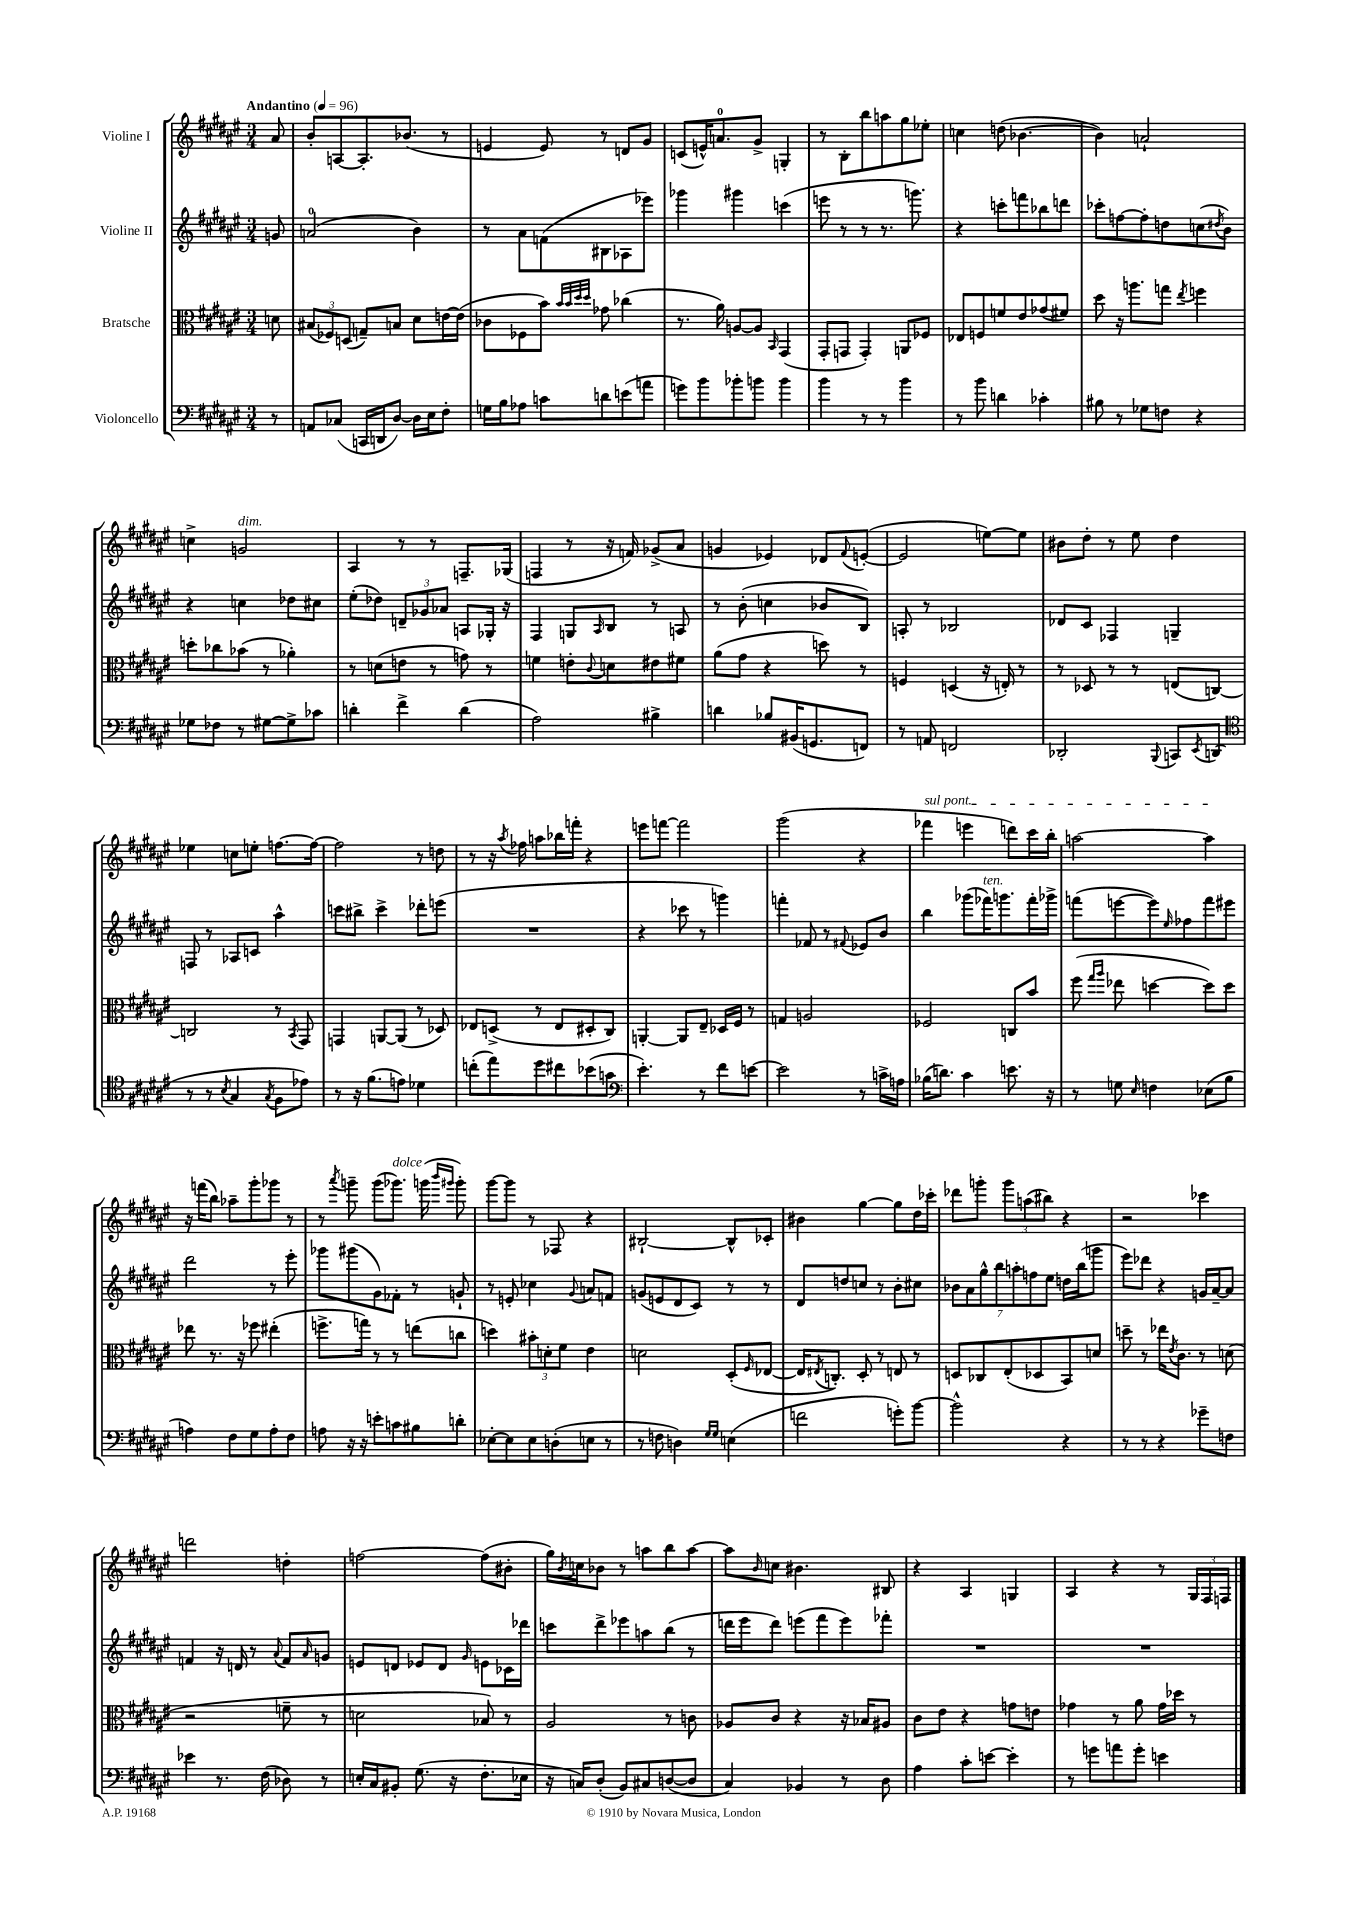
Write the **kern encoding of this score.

**kern	**kern	**kern	**kern
*part4	*part3	*part2	*part1
*staff4	*staff3	*staff2	*staff1
*I"Violoncello	*I"Bratsche	*I"Violine II	*I"Violine I
*clefF4	*clefC3	*clefG2	*clefG2
*k[f#c#g#d#a#e#]	*k[f#c#g#d#a#e#]	*k[f#c#g#d#a#e#]	*k[f#c#g#d#a#e#]
*M3/4	*M3/4	*M3/4	*M3/4
*MM96	*MM96	*MM96	*MM96
=	=	=	=
!	!	!	!LO:TX:a:B:t=Andantino
8r	8dn\	8gn/	8a#/
=1	=1	=1	=1
8AAn/L	(12B#X/L	(2an/	8b'/L
.	12F-X/)	.	.
(8C-X/J	.	.	[8An/
.	(12Dn/J	.	.
16CCn/LL	8Gn~/L)	.	8.A'/]
16DDn/J	.	.	.
[8D#/J)	8Bn/J	.	.
.	.	.	(8.b-X/J
16D#\LL]	8d#\L	4b\)	.
16E#\J	.	.	.
8F#'\J	[16en\L	.	8r
.	(16e\JJ]	.	.
=2	=2	=2	=2
16Gn\LL	8c-X\L	8r	4en/
16B\J	.	.	.
8A-X\J	8F-X\	8a#\L	.
8cn\L	8b\J)	(8fn\	8e/)
.	32qqb/LLL	.	.
.	32qqb/	.	.
.	32qqdd#/	.	.
.	32qqdd#/JJJ	.	.
8dn\	8g-X\	8B#X\	8r
(8en\	(4cc-X\	8A-X\	8dn/L
8an\J	.	8eee-X\J)	8g#/J
=3	=3	=3	=3
8gn\L)	8.r	4ggg-X\	(8cn/L
8b\	.	.	16en^^/K)
.	16a#\)	.	8.an/
8b-X'\	[8An/L	4ggg#X\	.
8bn\J	8A/J]	.	8g#^/J
.	16qqBB/	.	.
4b\	(4GG#/	(4cccn\	4Gn'/
=4	=4	=4	=4
4b\	8GG#'/L	8eeen\	8r
.	8GGn/J	8r	8B'\L
8r	4GG'/)	8r	8bb\
8r	.	8.r	8aan\
4b\	8AAn/L	.	8gg#\
.	.	8.gggn\)	.
.	8F-X/J	.	8ee-X'\J
=5	=5	=5	=5
8r	8E-X/L	4r	4ccn\
8b\	8Fn/	.	.
4dn\	8fn/	8cccn'\L	(8ddn\
.	8e#/	8fffn\	[4.b-X\
4c-X'\	(8g-X/	8bb-X\	.
.	8f#X/J)	8dddn\J	.
=6	=6	=6	=6
8B#X\	8dd#\	8ccc-X'\L	4b-\])
8r	16r	[8ffn\	.
.	8.aan\L	.	.
8G-X\L	.	8ff'\]	2an`/
8Fn\J	8ggn\J	8ddn\	.
.	8qee#/	.	.
4r	4ffn\	(8ccn\	.
.	.	8qdd#X/	.
.	.	8b\J)	.
!!LO:LB:g=z
=7	=7	=7	=7
8G-X\L	8ddn'\L	4r	4ccn^\
8F-X\J	8cc-X\	.	.
!	!	!	!LO:TX:a:i:t=dim.
8r	(8b-X\J	4ccn\	2gn/
[8G#X\L	8r	.	.
8G#^\]	4a-X'\)	8dd-X\L	.
8c-X\J	.	8cc#X\J	.
=8	=8	=8	=8
4dn'\	8r	(8ee#'\L	4A#/
.	(8dn\L	8dd-X\J)	.
4f#^\	8en\J	12dn~/L	8r
.	.	12g-X/	.
.	8r	.	8r
.	.	12a-X/J	.
(4d\	8gn\)	8An/L	8.Fn~/L
.	8r	16G-X'/Jk	.
.	.	16r	(16G-X/Jk
=9	=9	=9	=9
2A#\)	4fn\	4F#/	4Fn/
.	8en'\L	8Gn/L	8r
.	8qqc#/	16qqA#/	.
.	8dn\	8B/J	16r
.	.	.	16fn/)
4B#X^\	8e#X\	8r	(8g-X^/L
.	8f#X\J	8An/	8a#/J
=10	=10	=10	=10
4dn\	(8a#\L	8r	4gn/
.	8g#\J	(8b'\	.
8B-X/L	4r	4ccn\	4e-X/)
(16BB#X/K	.	.	.
8.GGn/	.	.	.
.	8ddn\)	8b-X/L	8d-X/L
.	.	.	8qqf#/
8FFn/J)	8r	8B/J)	([8en'/J
=11	=11	=11	=11
8r	4Fn/	8An'/	2e/]
8AAn/	.	8r	.
2FFn/	(4Dn/	2B-X/	.
.	16r	.	[8een\L)
.	16En'/)	.	.
.	8r	.	8ee\J]
=12	=12	=12	=12
2DD-X'/	8r	8d-X/L	8b#X\L
.	8D-X/	8c#/J	8dd#'\J
.	8r	4F-X/	8r
.	8r	.	8ee#\
8qqBBB/	.	.	.
8CCn/L	(8En/L	4Gn~/	4dd#\
8qEE#/	.	.	.
(8DDn/J	[8Cn/J)	.	.
!!LO:LB:g=z
=13	=13	=13	=13
*clefC4	*	*	*
8r	2Cn/]	8Fn/	4ee-X\
8r	.	8r	.
8qB/	.	.	.
4G#/	.	8A-X/L	8ccn\L
.	.	8cn/J	8een'\J
8qG#/	.	.	.
8F#\L	8r	4aa#^^\	[8.ffn\L
.	8qBB/	.	.
8e-X\J)	8GG#/	.	.
.	.	.	16ff\Jk_
=14	=14	=14	=14
8r	4GGn/	8cccn\L	2ff\]
16r	.	8bb#X^\J	.
(8.f#\L	.	.	.
.	[8AAn/L	4ccc^\	.
8en\J)	(8AA/J]	.	.
4d-X\	8r	8ddd-X'\L	8r
.	8D-X/)	(8eeen\J	8ddn\
=15	=15	=15	=15
(8ccn'\L	8E-X/L	2.r	8r
8ee#\)	(8Dn^/J	.	16r
.	.	.	8qaa#/
.	.	.	16ff-X\
8dd#\	8r	.	8aan\L
8cc#X\	8E-/L	.	16bb-X\L
.	.	.	16fffn'\JJ
(8b-X\	8D#X'/	.	4r
8gn\J	8C#/J)	.	.
=16	=16	=16	=16
*clefF4	*	*	*
4.e#'\)	[4AAn'/	4r	8eeen\L
.	.	.	[8fffn\J
.	8AA/L]	8ccc-X\	2fff\]
8r	8E#~/J	8r	.
8f#\L	16D-X/LL	4gggn\)	.
.	16F#/JJ	.	.
[8en\J	8r	.	.
=17	=17	=17	=17
2e\]	4Gn/	4fffn'\	(2ggg#\
.	2An/	8f-X/	.
.	.	8r	.
.	.	8qqf#X/	.
8r	.	8e-X/L	4r
16cn^\LL	.	8b/J	.
16An\JJ	.	.	.
=18	=18	=18	=18
!	!	!	!LO:TX:a:i:t=sul pont.
(16B-X\KL	2F-X/	4bb\	4fff-X\
8.dn\J)	.	.	.
4c#\	.	(8ggg-X\L	4eeen\
!	!	!LO:TX:a:i:t=ten.	!
.	.	16fff-X\K)	.
.	.	8.gggn\	.
8.en\	8Cn/L	.	8dddn\L)
.	8b/J	16fff-'\L	16ccc#\L
16r	.	16ggg-X^\JJ	16bb'\JJ
=19	=19	=19	=19
8r	(8ff#\	(8fffn\L	[2aan\
.	16qqgg#/LL	.	.
.	16qqaa#/JJ	.	.
8Gn\	8ee-X\	[8eeen\	.
16qqE#/	.	.	.
4Fn\	[4ddn\	8eee\])	.
.	.	16qqee#/	.
.	.	8ff-X\	.
(8E-X\L	8dd\L])	8fff\	4aa\]
8B\J	8dd\J	8eee#X\J	.
!!LO:LB:g=z
=20	=20	=20	=20
4An\)	8ee-X\	2ddd#\	16r
.	.	.	(16fffn\KL
.	8.r	.	8bb\J)
8F#\L	.	.	8aa-X~\L
.	16r	.	.
8G#\	8ff-X\	.	8ggg#'\
8A'\	(4ee#X'\	8r	8ggg-X\J
8F#\J	.	8eee#'\	8r
=21	=21	=21	=21
8An\	8.ffn^\L	8ggg-X\L	8r
.	.	.	8qaaa#/
16r	.	(8ggg#X\	8gggn~\
16r	16ggn\Jk)	.	.
8en'\L	8r	8g#\)	(8ggg\L
!	!	!	!LO:TX:a:i:t=dolce
8cn\	8r	8f-X'\J	8.ggg-X\J)
8B#X\	(8een\L	8r	.
.	.	.	(16gggn\
.	.	.	16qqbbb/LL
.	.	.	16qqggg#X/JJ
8dn'\J	8ccn\J	8gn`/	8ggg#'\)
=22	=22	=22	=22
[8E-X'\L	4ddn\)	8r	[8ggg#\L
8E-\]	.	8en'/	8ggg#\J]
8E-\	12b#X'\L	4cc-X\	8r
.	12dn'\	.	.
(8Dn'\	.	.	8F-X/
.	12f#\J	.	.
.	.	8qqg#/	.
8En\J	4e#\	8an/L	4r
8r	.	8fn/J	.
=23	=23	=23	=23
8r	2dn\	(8gn/L	[2B#X`/
8Fn\	.	8en/	.
4Dn\)	.	8d#/	.
.	.	8c#/J)	.
16qqG#/LL	.	.	.
16qqG#/JJ	.	.	.
(4En\	(8D#'/L	8r	8B#^^/L]
.	16qqF#/	.	.
.	[8E-X/J	8r	8c-X'/J
=24	=24	=24	=24
2fn\	16E-/KL]	8d#/L	4b#X\
.	8qE#X/	.	.
.	8.Cn'/J)	.	.
.	.	8ddn/	.
.	8D#'/	8ccn/J	[4gg#\
.	8r	8r	.
8gn'\L)	8En/	8b'\L	8gg#\L]
[8b\J	8r	8cc#X\J	16dd#\L
.	.	.	16ccc-X'\JJ
=25	=25	=25	=25
2b^^\]	8Dn/L	14b-X\L	8ddd-X\L
.	.	14a#\	.
.	8C-X/	.	8gggn'\J
.	.	14gg#^^\	.
.	.	14bb\	.
.	(8E#'/	.	12ggg\L
.	.	14aan'\	.
.	.	.	(12aan\
.	.	14ffn\	.
.	8D-X/	.	.
.	.	.	12bb#X\J)
.	.	14ee#\J	.
4r	8BB/)	16ddn\LL	4r
.	.	(16bb\J	.
.	8dn/J	8gggn\J	.
=26	=26	=26	=26
8r	8ddn~\	8eee#\L)	2r
8r	8r	8ddd-X\J	.
4r	16ee-X\KL	4r	.
.	8qe#/	.	.
.	8.c#\J	.	.
8g-X~\L	8r	16gn/LL	4ccc-X\
.	.	[16a#~/J	.
8Fn\J	(8dn\	8a#/J]	.
!!LO:LB:g=z
=27	=27	=27	=27
4e-X\	2r	4fn/	2dddn\
8.r	.	16r	.
.	.	16dn/	.
.	.	8r	.
(16F#\	.	.	.
.	.	8qqa#/	.
8D-X\)	8fn~\	8f/L	4ddn'\
.	.	16qqa#/	.
8r	8r	8gn/J	.
=28	=28	=28	=28
16En'/LL	2dn\	8en/L	[2ffn\
16C#/J	.	.	.
8BB#X'/J	.	8dn/J	.
(8.G#\	.	8e-X/L	.
.	.	8d/J	.
16r	.	.	.
.	.	16qqg#/	.
8.F#'\L	8B-X/)	8en\L	(8ff\L]
.	8r	16c-X\L	8b#X'\J
16E-X\Jk	.	16ddd-X\JJ	.
=29	=29	=29	=29
16r	2A#/	8cccn\L	16gg#\LL)
.	.	.	8qb/
16Cn/KL)	.	.	16ccn\J
(8D#'/J	.	8ddd#^\	8b-X\J
8BB/L)	.	8eee-X\	8r
8C#X/	.	8aan\	8aan\L
([8Dn/	8r	(8bb\J	8bb\
8D/J]	8cn\	8r	[8aa\J
=30	=30	=30	=30
4C#/)	8A-X/L	16dddn\LL	8aa\L]
.	.	16eee#\J	.
.	.	.	16qqb/
.	8c#/J	8ddd\J)	8ccn\J
4BB-X/	4r	(8eeen\L	4.b#X\
.	.	8fff#\	.
8r	16r	8eee\)	.
.	16B-X/KL	.	.
8D#\	8A#X/J	8fff-X'\J	8B#X/
=31	=31	=31	=31
4A#\	8c#\L	2.r	4r
.	8e#\J	.	.
8c#'\L	4r	.	4A#/
[8en\J	.	.	.
4e'\]	8gn\L	.	4Gn/
.	8en\J	.	.
=32	=32	=32	=32
8r	4g-X\	2.r	4A#/
8gn\L	.	.	.
8an\	8r	.	4r
8g'\J	8a#\	.	.
4en\	16g-\LL	.	8r
.	16dd-X\JJ	.	.
.	8r	.	24G#/LL
.	.	.	24F#/
.	.	.	24Fn/JJ
==	==	==	==
*-	*-	*-	*-
